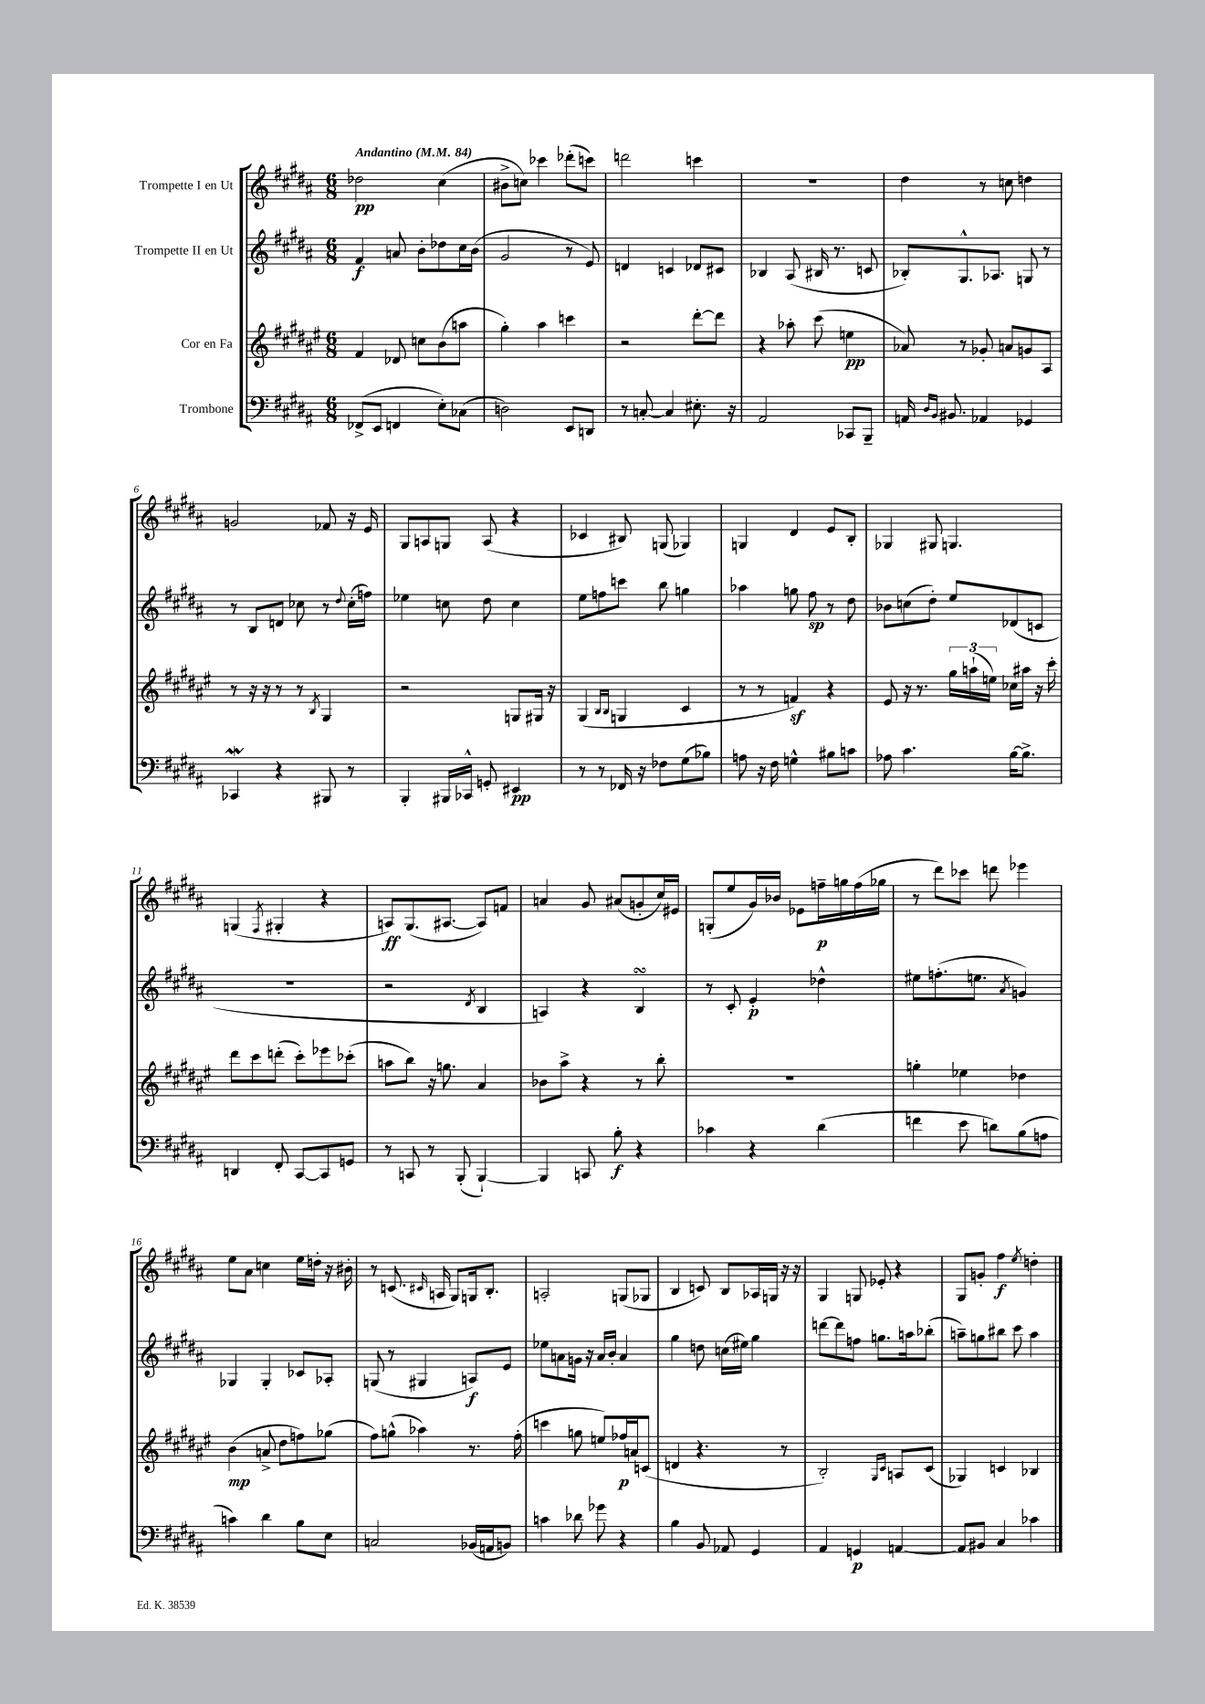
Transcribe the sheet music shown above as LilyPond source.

<<
\new StaffGroup <<
\new Staff = "s0" \with { instrumentName = "Trompette I en Ut" } {
    \clef treble \key b \major \numericTimeSignature \time 6/8 \tempo "Andantino" 4 = 84
    \autoBeamOff des''2\pp cis''4( |
    bis'8[-> c''8]) ces'''4 des'''8[-.( c'''8]) |
    d'''2 c'''4 |
    R2. |
    dis''4 r8 c''8 d''4 |
    g'2 fes'8 r16 e'16 |
    gis8[ a8 g8] a8( r4 |
    ces'4 bis8) g8( ges4) |
    g4 dis'4 e'8[ b8]-. |
    ges4 gis8 g4. |
    g4( \acciaccatura { fis8 } gis4-. r4 |
    a8[\ff) gis8.( ais8.]~ ais8[) f'8] |
    a'4 gis'8 ais'8[( g'8-. cis''16) eis'16] |
    g8[-.( e''8 gis'16) bes'16] ees'8[ f''16--\p g''16 f''16( ges''16] |
    r8 dis'''8[) ces'''8] d'''8 ees'''4 |
    e''8[ ais'8] c''4 e''16[ d''16]-. r16 bis'16-. |
    r8 c'8.( \grace { cis'16 } a16 gis8[) g16 b8.]-. |
    a2-. g8[( ges8] |
    b4 c'8) b8[ aes16 g16] r16 r16 |
    gis4 g8 ees'8-. r4 |
    gis8[ g'8]-. fis''4\f \acciaccatura { e''8 } d''4-. \bar "|." |
}
\new Staff = "s1" \with { instrumentName = "Trompette II en Ut" } {
    \clef treble \key b \major \numericTimeSignature \time 6/8
    \autoBeamOff fis'4\f a'8 b'8[-. des''8 cis''16 b'16]( |
    gis'2 r8 e'8) |
    d'4 c'4 des'8[ cis'8] |
    bes4 ais8( bis16 r8. c'8 |
    bes8[-.) gis8.-^ aes8.] g8 r8 |
    r8 b8[ d'8] ces''8 r8 \appoggiatura { dis''8 } ces''16[-.( f''16]) |
    ees''4 c''8 dis''8 c''4 |
    e''8[ f''8 c'''8] b''8 g''4 |
    aes''4 g''8 fis''8\sp r8 dis''8 |
    bes'8[ c''8( dis''8]-.) e''8[ des'8( c'8] |
    R2. |
    r2 \acciaccatura { dis'8 } b4 |
    a4) r4 b4\turn |
    r8 cis'8-. e'4-.\p des''4-^ |
    eis''8[ f''8.-.( e''8.] \acciaccatura { ais'8 } g'4) |
    ges4 ges4-. ces'8[ aes8]-. |
    g8( r8 gis4 a8[\f) e'8] |
    ees''8[ a'8 g'16] r16 a'16[ b'16]-. a'4 |
    gis''4 d''8 c''16[( eis''16]) gis''4 |
    d'''8[~ d'''8 f''8] g''8.[ a''16 bes''8]-.( |
    a''8[--) g''8 bis''8] cis'''8 a''4 \bar "|." |
}
\new Staff = "s2" \with { instrumentName = "Cor en Fa" } {
    \clef treble \key fis \major \numericTimeSignature \time 6/8
    \autoBeamOff fis'4 des'8 c''8[ b'8( a''8] |
    gis''4-.) ais''4 c'''4 |
    r2 dis'''8[~-. dis'''8] |
    r4 aes''8-. cis'''8( e''4\pp |
    aes'8) r8 ges'8-. a'8[ g'8 ais8] |
    r8 r16 r16 r8 r8 \acciaccatura { b8 } gis4 |
    r2 g8[ gis16] r16 |
    gis4( \grace { b16[ b16] } g4 cis'4 |
    r8 r8 f'4\sf) r4 |
    eis'8 r16 r8. \tuplet 3/2 { gis''16[ a''16-!( e''16]) } ces''16[ ais''16] r16 cis'''16-. |
    dis'''8[ cis'''8 d'''8]-.( cis'''8[-.) ees'''8 ces'''8]-.( |
    a''8[ b''8]) r16 g''8. ais'4 |
    bes'8[ ais''8]-> r4 r8 b''8-. |
    R2. |
    g''4-. ees''4 des''4 |
    b'4\mp( a'8-> dis''8[ f''8) ges''8]( |
    fis''8[) g''8]-^( aes''4) r8. fis''16-.( |
    c'''4 g''8 e''8[) fes''16\p a'16 c'8]( |
    d'4 r4. r8 |
    b2-.) \grace { gis16[ cis'16] } a8[ cis'8]( |
    ges4) c'4 bes4 \bar "|." |
}
\new Staff = "s3" \with { instrumentName = "Trombone" } {
    \clef bass \key b \major \numericTimeSignature \time 6/8
    \autoBeamOff fes,8[->( e,8] f,4 e8[-.) ces8]( |
    d2) e,8[ d,8] |
    r8 c8~-. c4 eis8.-. r16 |
    ais,2 ces,8[ b,,8]-- |
    a,16 \grace { dis16[ b,16] } bis,8. aes,4 ges,4 |
    ces,4\mordent r4 bis,,8 r8 |
    b,,4-. bis,,16[ ces,16]-^ g,8-. eis,4\pp |
    r8 r8 fes,16 r16 fes8[ gis8( bes8]) |
    a8 r16 fis16 g4-^ bis8[ c'8] |
    aes8 cis'4. b16[~ b8.]-> |
    d,4 fis,8-. cis,8[~ cis,8 g,8] |
    r8 c,8 r8 b,,8-.( b,,4~-!) |
    b,,4 c,8 b8-.\f r4 |
    ces'4 r4 dis'4( |
    f'4 e'8 d'8[) b8( a8] |
    c'4) dis'4 b8[ e8] |
    c2 bes,16[( a,16 b,8]) |
    c'4 des'8 ges'8 r4 |
    b4 b,8 aes,8 gis,4 |
    ais,4 g,4\p a,4~ |
    a,8[ bis,8] cis4 ces'4 \bar "|." |
}
>>
>>
